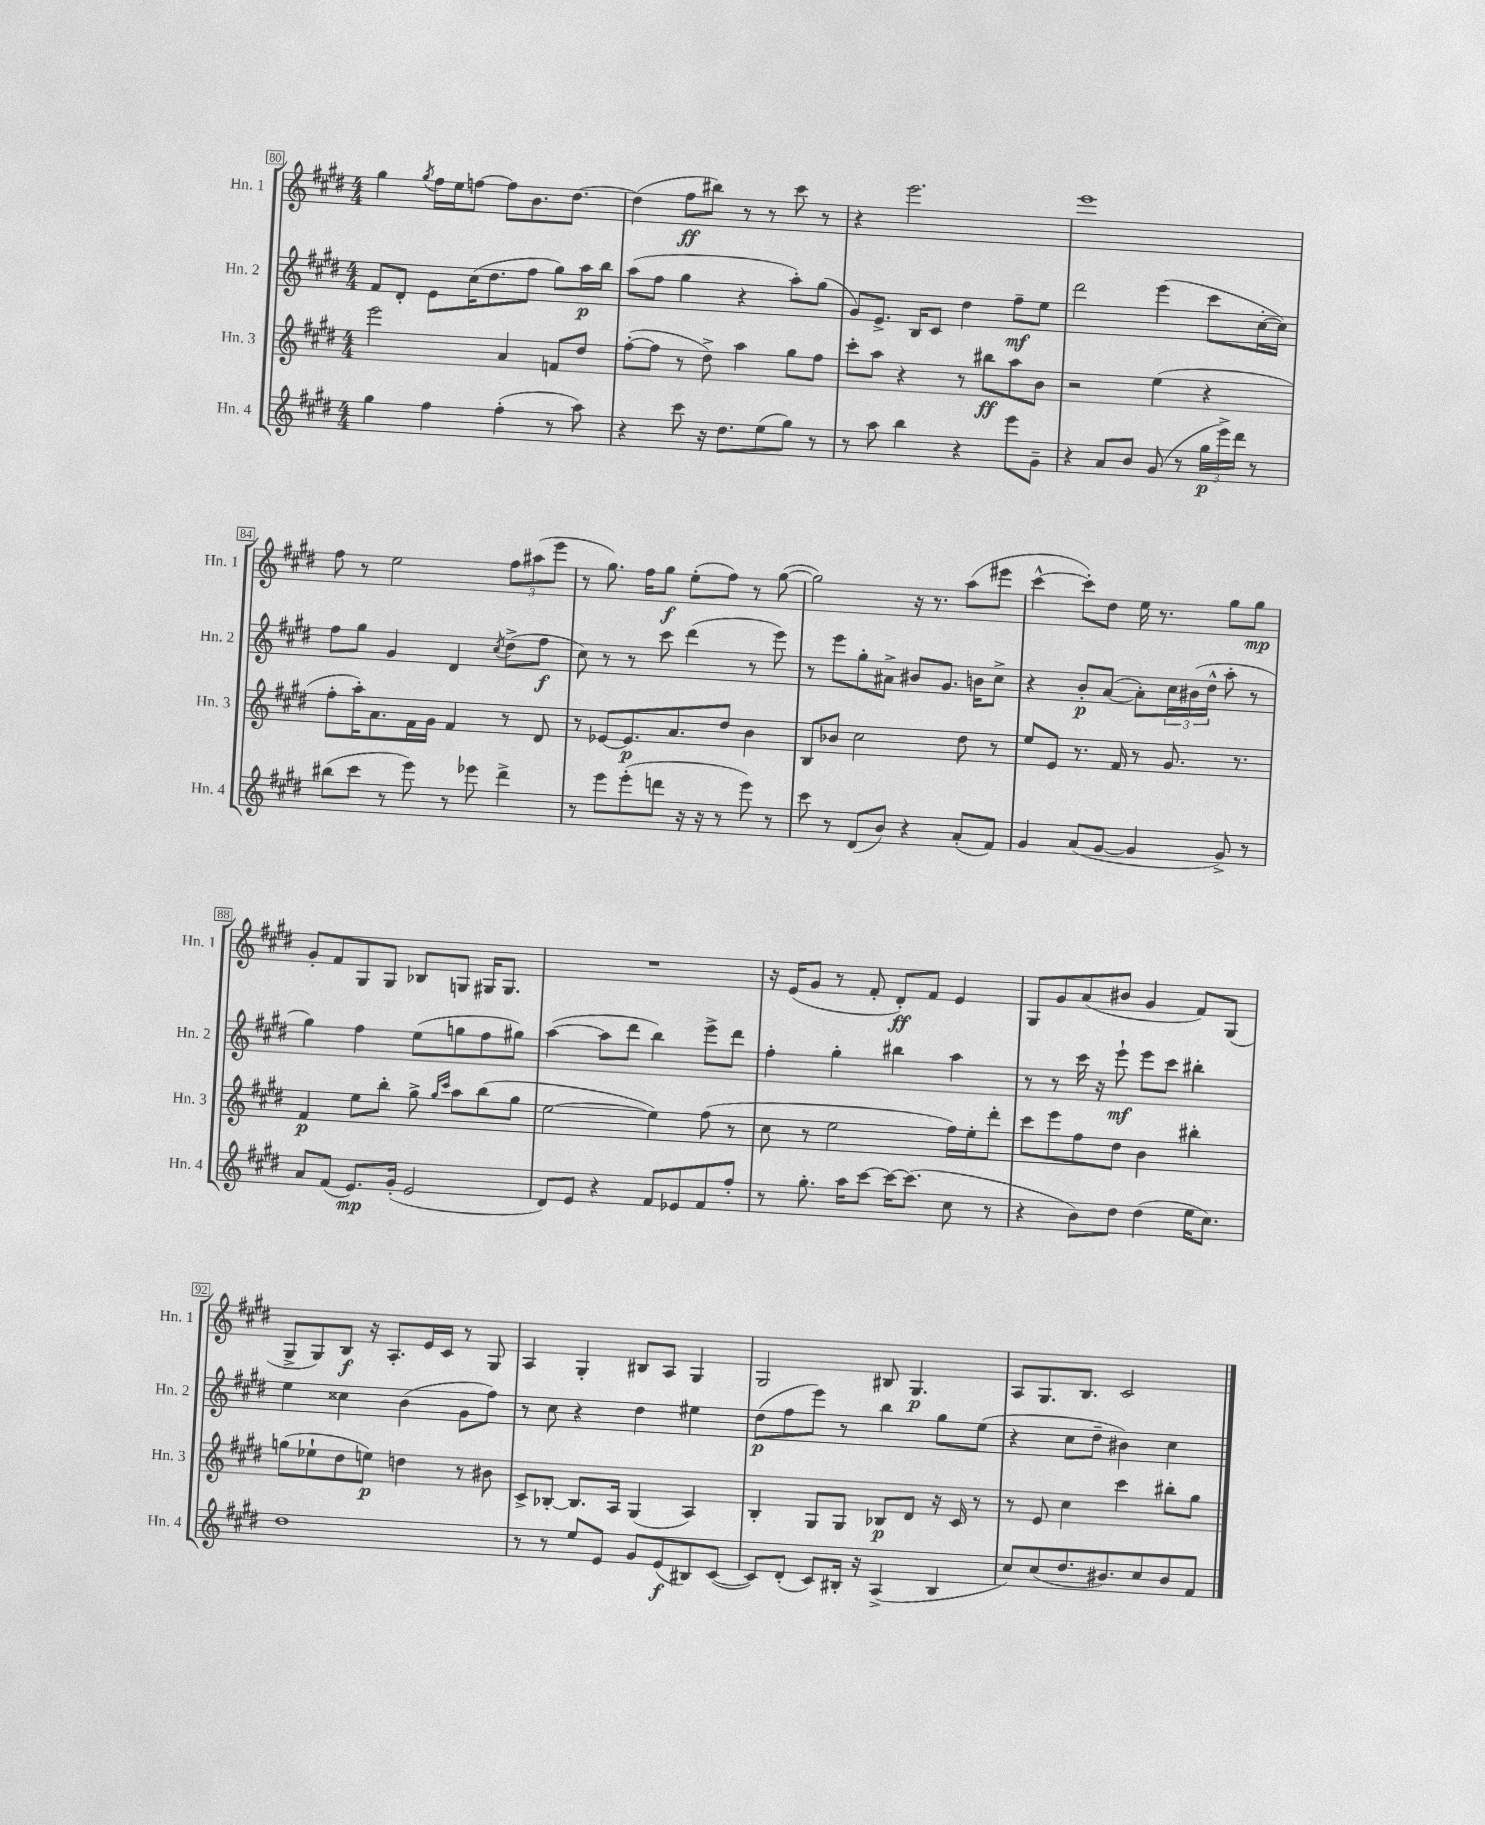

**kern	**dynam	**kern	**dynam	**kern	**dynam	**kern	**dynam
*part4	*part4	*part3	*part3	*part2	*part2	*part1	*part1
*staff4	*staff4	*staff3	*staff3	*staff2	*staff2	*staff1	*staff1
*I"Hn. 4	*	*I"Hn. 3	*	*I"Hn. 2	*	*I"Hn. 1	*
*I'Hn. 4	*	*I'Hn. 3	*	*I'Hn. 2	*	*I'Hn. 1	*
*clefG2	*	*clefG2	*	*clefG2	*	*clefG2	*
*k[f#c#g#d#]	*	*k[f#c#g#d#]	*	*k[f#c#g#d#]	*	*k[f#c#g#d#]	*
*M4/4	*	*M4/4	*	*M4/4	*	*M4/4	*
=80	=80	=80	=80	=80	=80	=80	=80
4gg#\	.	2eee\	.	8f#/L	.	4gg#\	.
.	.	.	.	8d#'/J	.	.	.
.	.	.	.	.	.	8qgg#/	.
4ff#\	.	.	.	8e\L	.	16ff#\LL	.
.	.	.	.	.	.	16ee\J	.
.	.	.	.	(16cc#\K	.	[8ffn\J	.
.	.	.	.	8.dd#\	.	.	.
(4ff#'\	.	4a/	.	.	.	8ff\L]	.
.	.	.	.	8ff#\J	.	8.b\	.
8r	.	8fn/L	.	8gg#\L)	.	.	.
.	.	.	.	.	.	[8.dd#\J	.
8aa\)	.	8dd#/J	.	16aa\L	p	.	.
.	.	.	.	16bb\JJ	.	.	.
=81	=81	=81	=81	=81	=81	=81	=81
4r	.	([8ff#'\L	.	(8aa\L	.	(4dd#\]	.
.	.	8ff#\J]	.	8ff#\J	.	.	.
8ccc#\	.	8r	.	4gg#\	.	8ff#\L	ff
16r	.	8dd#^\)	.	.	.	8bb#X\J)	.
8.dd#\L	.	.	.	.	.	.	.
.	.	4aa\	.	4r	.	8r	.
(8ee\	.	.	.	.	.	8r	.
8gg#\J)	.	8gg#\L	.	8aa'\L)	.	8ccc#\	.
8r	.	8ff#\J	.	(8gg#\J	.	8r	.
=82	=82	=82	=82	=82	=82	=82	=82
8r	.	8ccc#'\L	.	8g#/L)	.	4r	.
8aa\	.	8aa\J	.	8.e^/J	.	.	.
4bb\	.	4r	.	.	.	2.eee\	.
.	.	.	.	16B/KL	.	.	.
.	.	.	.	8c#/J	.	.	.
4r	.	8r	.	4dd#\	.	.	.
.	.	8bb#X\L	ff	.	.	.	.
8eee\L	.	8aa\	.	8ff#~\L	mf	.	.
8g#~\J	.	8b\J	.	8ee\J	.	.	.
=83	=83	=83	=83	=83	=83	=83	=83
4r	.	2r	.	2ddd#\	.	1eee	.
8a/L	.	.	.	.	.	.	.
8b/J	.	.	.	.	.	.	.
(8g#/	.	(4ee\	.	(4eee\	.	.	.
8r	.	.	.	.	.	.	.
24gg#\LL	p	4r	.	8ccc#\L	.	.	.
24eee^\)	.	.	.	.	.	.	.
24ddd#\JJ	.	.	.	.	.	.	.
8r	.	.	.	[16cc#'\L	.	.	.
.	.	.	.	16cc#\JJ])	.	.	.
!!LO:LB:g=z
=84	=84	=84	=84	=84	=84	=84	=84
(8bb#X\L	.	8ff#'\L	.	8ff#\L	.	8ff#\	.
8ccc#\J	.	16aa'\K)	.	8gg#\J	.	8r	.
.	.	8.a\	.	.	.	.	.
8r	.	.	.	4g#/	.	2ee\	.
8eee\)	.	16f#\L	.	.	.	.	.
.	.	16g#\JJ	.	.	.	.	.
8r	.	4f#/	.	4d#/	.	.	.
8eee-X\	.	.	.	.	.	.	.
.	.	.	.	8qcc#/	.	.	.
4ddd#^\	.	8r	.	(8dd#^\L	.	12ff#\L	.
.	.	.	.	.	.	(12aa#X\	.
.	.	8d#/	.	8ff#\J	f	.	.
.	.	.	.	.	.	12eee\J	.
=85	=85	=85	=85	=85	=85	=85	=85
8r	.	8r	.	8cc#\)	.	8r	.
8eee\L	.	[8e-X/L	.	8r	.	8.gg#\)	.
(8eee'\	.	8.e-/]	p	8r	.	.	.
.	.	.	.	.	.	16ff#\KL	.
8dddn\J	.	.	.	8ccc#\	.	8gg#\J	f
.	.	8.a/	.	.	.	.	.
16r	.	.	.	(4ddd#\	.	(8ee'\L	.
16r	.	.	.	.	.	.	.
8r	.	8dd#/J	.	.	.	8ff#\J)	.
8eee\)	.	4b\	.	8r	.	8r	.
8r	.	.	.	8eee\)	.	([8gg#\	.
=86	=86	=86	=86	=86	=86	=86	=86
8ccc#\	.	8B/L	.	8r	.	2gg#\])	.
8r	.	8b-X/J	.	8eee\L	.	.	.
(8d#/L	.	2cc#\	.	8gg#'\	.	.	.
8b/J)	.	.	.	8a#X^\J	.	.	.
4r	.	.	.	8b#X/L	.	16r	.
.	.	.	.	.	.	8.r	.
.	.	.	.	8.g#/J	.	.	.
(8a'/L	.	8dd#\	.	.	.	(8aa\L	.
.	.	.	.	16bn\KL	.	.	.
8f#/J)	.	8r	.	8cc#^\J	.	8eee#X\J	.
=87	=87	=87	=87	=87	=87	=87	=87
4g#/	.	8ee/L	.	4r	.	[4ccc#^^\	.
.	.	8e/J	.	.	.	.	.
(8a/L	.	8.r	.	8b'/L	p	8ccc#'\L])	.
[8g#/J	.	.	.	([8a/J	.	8dd#\J	.
.	.	16f#/	.	.	.	.	.
4g#/]	.	8r	.	8a'\L])	.	16ee\	.
.	.	.	.	.	.	8.r	.
.	.	8.g#/	.	24cc#\L	.	.	.
.	.	.	.	(24b#X\	.	.	.
.	.	.	.	24dd#^^\JJ	.	.	.
8g#^/)	.	.	.	8aa'\	.	8gg#\L	.
.	.	8.r	.	.	.	.	.
8r	.	.	.	8r	.	8gg#\J	mp
!!LO:LB:g=z
=88	=88	=88	=88	=88	=88	=88	=88
8a/L	.	4f#/	p	4gg#\)	.	8g#'/L	.
(8f#/J	.	.	.	.	.	8f#/	.
8.e/L)	mp	8ee\L	.	4ff#\	.	8G#/	.
.	.	8bb'\J	.	.	.	8G#/J	.
(16g#'/Jk	.	.	.	.	.	.	.
2e/	.	8gg#^\	.	(8ee\L	.	8B-X/L	.
.	.	16qqgg#/LL	.	.	.	.	.
.	.	16qqccc#/JJ	.	.	.	.	.
.	.	8aa\L	.	8ggn\	.	8Gn/J	.
.	.	(8bb\	.	8ff#\	.	16G#X/KL	.
.	.	.	.	.	.	8.G#/J	.
.	.	8gg#\J	.	8gg#X\J)	.	.	.
=89	=89	=89	=89	=89	=89	=89	=89
8d#/L)	.	[2ee\	.	([4aa\	.	1r	.
8e/J	.	.	.	.	.	.	.
4r	.	.	.	8aa\L]	.	.	.
.	.	.	.	8ddd#\J	.	.	.
8f#/L	.	4ee\])	.	4bb\)	.	.	.
8e-X/	.	.	.	.	.	.	.
8f#/	.	(8ff#\	.	8eee^\L	.	.	.
8ff#'/J	.	8r	.	8ddd#\J	.	.	.
=90	=90	=90	=90	=90	=90	=90	=90
8r	.	8cc#\	.	4ff#'\	.	16r	.
.	.	.	.	.	.	(16e/KL	.
8.gg#'\	.	8r	.	.	.	8g#/J	.
.	.	2ee\	.	4gg#'\	.	8r	.
16aa\KL	.	.	.	.	.	.	.
[8ccc#\J	.	.	.	.	.	8f#'/	.
16ccc#\KL_	.	.	.	4bb#X\	.	8d#'/L)	ff
(8.ccc#\J]	.	.	.	.	.	.	.
.	.	.	.	.	.	8f#/J	.
8cc#\	.	16ff#\LL)	.	4aa\	.	4e/	.
.	.	16ee'\J	.	.	.	.	.
8r	.	8ddd#'\J	.	.	.	.	.
=91	=91	=91	=91	=91	=91	=91	=91
4r	.	8ccc#\L	.	8r	.	8G#/L	.
.	.	8eee\	.	8r	.	8g#/	.
8b\L)	.	8ff#\	.	16ccc#\	.	(8a/	.
.	.	.	.	16r	.	.	.
8dd#\J	.	8dd#\J	.	8eee`\	mf	8b#X/J	.
(4dd#\	.	4b\	.	8eee\L	.	4g#/	.
.	.	.	.	8ccc#\J	.	.	.
16ee\KL	.	4bb#X'\	.	4bb#X'\	.	8f#/L)	.
8.cc#\J)	.	.	.	.	.	.	.
.	.	.	.	.	.	(8G#/J	.
!!LO:LB:g=z
=92	=92	=92	=92	=92	=92	=92	=92
1dd#	.	(8ggn\L	.	4ee\	.	8G#^/L	.
.	.	8ee-X`\	.	.	.	8G#/)	.
.	.	8dd#\	.	4cc##X\	.	8B/J	f
.	.	8een\J)	p	.	.	16r	.
.	.	.	.	.	.	8.A'/L	.
.	.	4ddn\	.	(4b\	.	.	.
.	.	.	.	.	.	16e/L	.
.	.	.	.	.	.	16c#/JJ	.
.	.	8r	.	8g#\L	.	8r	.
.	.	8b#X\	.	8ff#\J)	.	8G#/	.
=93	=93	=93	=93	=93	=93	=93	=93
8r	.	8c#^/L	.	8r	.	4A/	.
8r	.	[8B-X'/J	.	8cc#\	.	.	.
8ee/L	.	8.B-/L]	.	4r	.	4G#'/	.
8e/J	.	.	.	.	.	.	.
.	.	16A/Jk	.	.	.	.	.
8g#/L	.	(4G#/	.	4dd#\	.	8B#X/L	.
(8e/	f	.	.	.	.	8A/J	.
8B#X/)	.	4A/)	.	4ee#X\	.	4G#/	.
([8c#/J	.	.	.	.	.	.	.
=94	=94	=94	=94	=94	=94	=94	=94
8c#/L])	.	4B'/	.	(8dd#\L	p	2G#/	.
(8d#'/J	.	.	.	8ff#\	.	.	.
8c#/L)	.	8G#/L	.	8eee\J)	.	.	.
16B#X'/Jk	.	8G#/J	.	8r	.	.	.
16r	.	.	.	.	.	.	.
(4A^/	.	8B-X/L	p	4bb\	.	8B#X/	.
.	.	8d#/J	.	.	.	4.G#/	p
4B#/	.	16r	.	8gg#\L	.	.	.
.	.	16c#/	.	.	.	.	.
.	.	8r	.	(8ee\J	.	.	.
=95	=95	=95	=95	=95	=95	=95	=95
8cc#/L)	.	8r	.	4r	.	8A/L	.
(8cc#/	.	8e/	.	.	.	8.G#/	.
8.dd#/	.	4cc#\	.	8cc#\L	.	.	.
.	.	.	.	.	.	8.B/J	.
.	.	.	.	8dd#~\J	.	.	.
8.b#X/)	.	.	.	.	.	.	.
.	.	4ccc#\	.	4b#X\)	.	2c#/	.
8cc#/	.	.	.	.	.	.	.
8b#/	.	8bb#X'\L	.	4cc#\	.	.	.
8f#/J	.	8gg#\J	.	.	.	.	.
==	==	==	==	==	==	==	==
*-	*-	*-	*-	*-	*-	*-	*-
